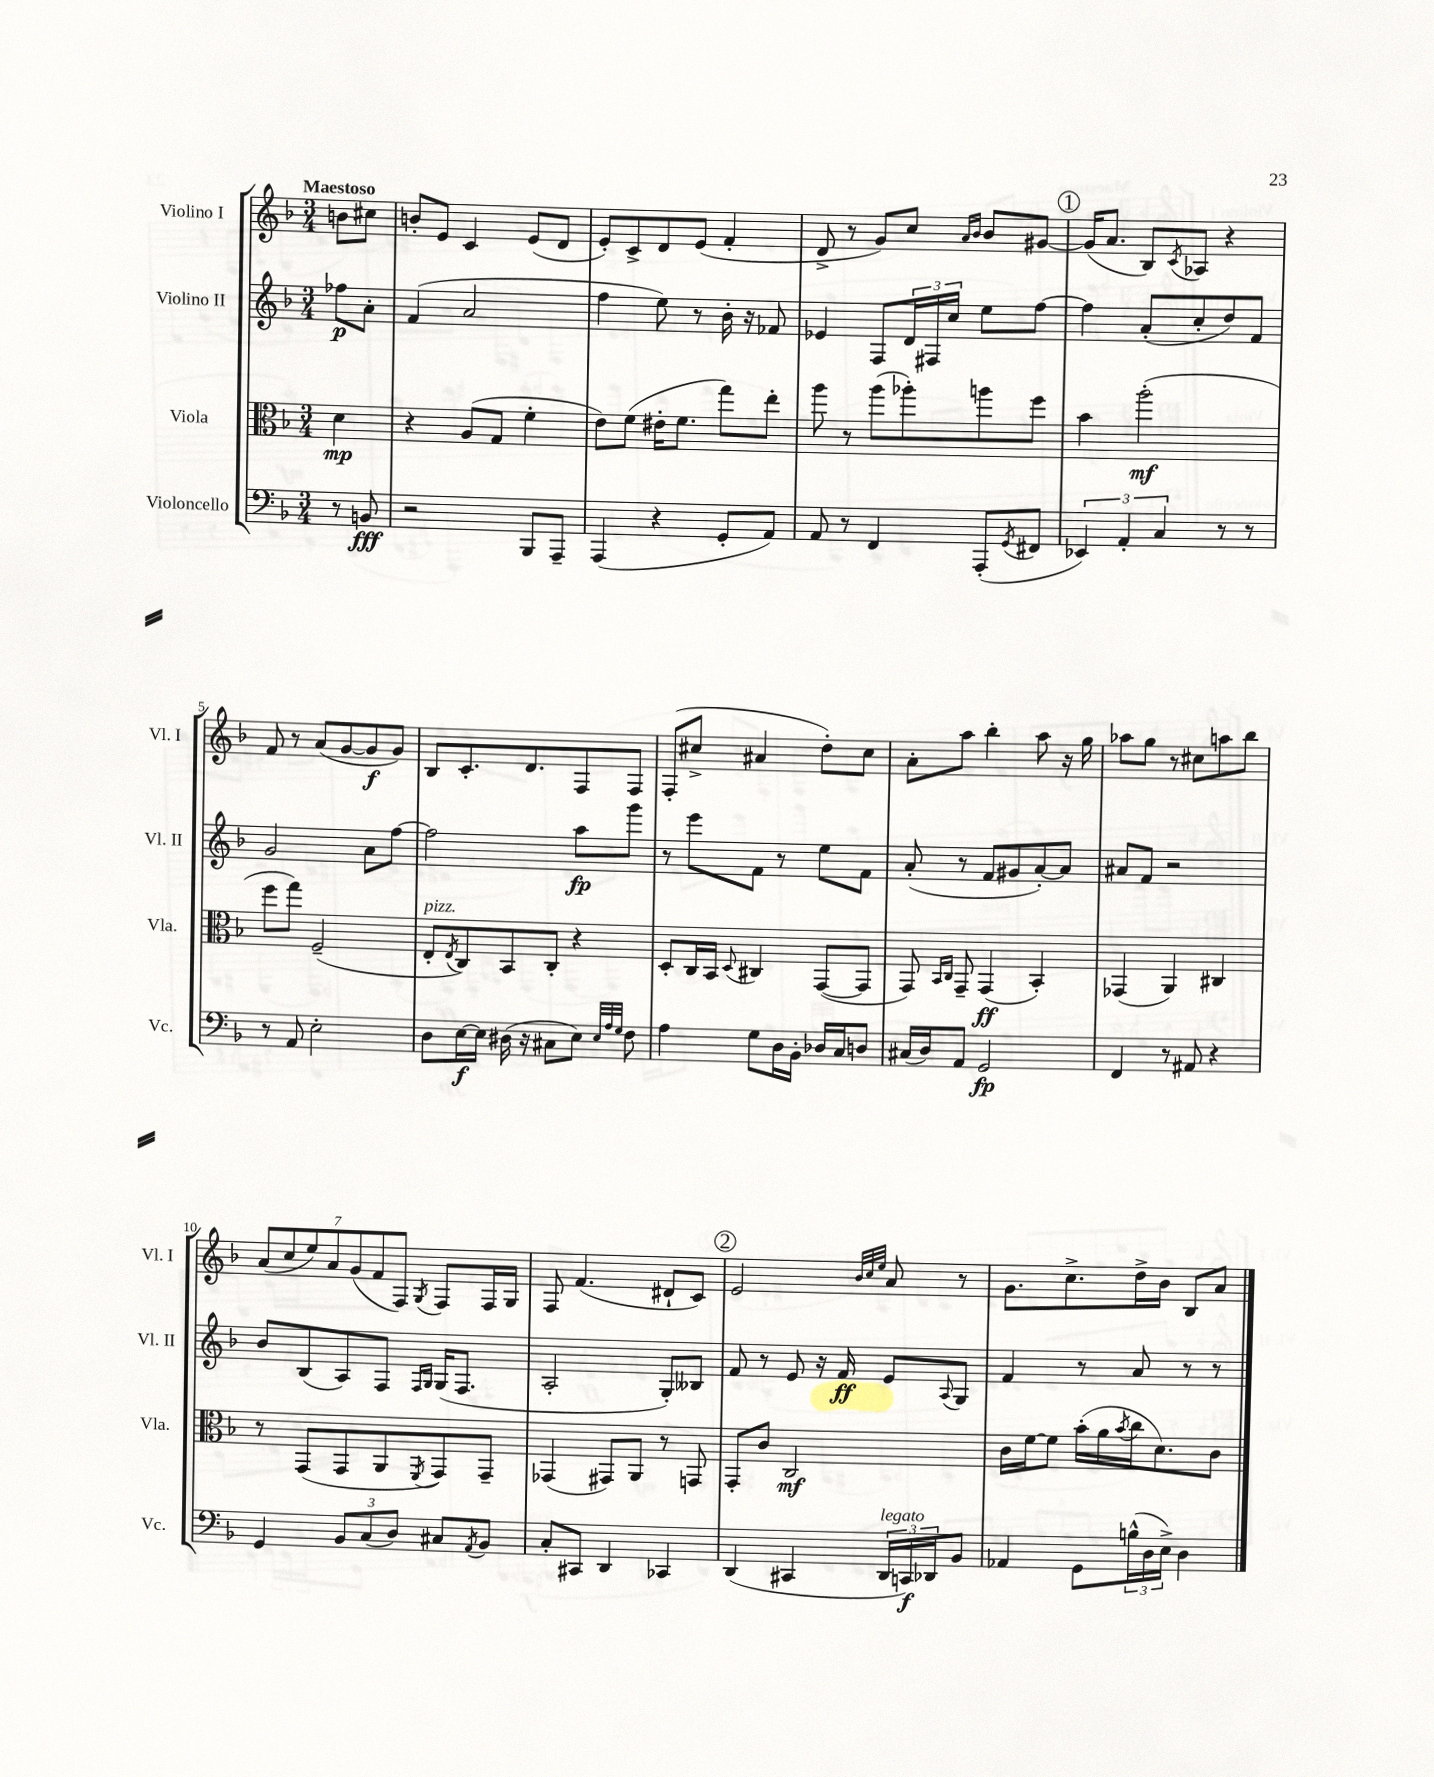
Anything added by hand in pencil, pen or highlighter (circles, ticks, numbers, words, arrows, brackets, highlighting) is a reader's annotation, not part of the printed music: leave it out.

**kern	**dynam	**kern	**dynam	**kern	**dynam	**kern	**dynam
*part4	*part4	*part3	*part3	*part2	*part2	*part1	*part1
*staff4	*staff4	*staff3	*staff3	*staff2	*staff2	*staff1	*staff1
*I"Violoncello	*	*I"Viola	*	*I"Violino II	*	*I"Violino I	*
*I'Vc.	*	*I'Vla.	*	*I'Vl. II	*	*I'Vl. I	*
*clefF4	*	*clefC3	*	*clefG2	*	*clefG2	*
*k[b-]	*	*k[b-]	*	*k[b-]	*	*k[b-]	*
*M3/4	*	*M3/4	*	*M3/4	*	*M3/4	*
=	=	=	=	=	=	=	=
!	!	!	!	!	!	!LO:TX:a:B:t=Maestoso	!
8r	.	4d\	mp	8ff-X\L	p	8bn\L	.
8BBn/	fff	.	.	8a'\J	.	8cc#X\J	.
=1	=1	=1	=1	=1	=1	=1	=1
2r	.	4r	.	(4f/	.	8bn'/L	.
.	.	.	.	.	.	8e/J	.
.	.	(8A/L	.	2a/	.	4c/	.
.	.	8G/J	.	.	.	.	.
8BBB-/L	.	4f'\	.	.	.	(8e/L	.
8AAA~/J	.	.	.	.	.	8d/J	.
=2	=2	=2	=2	=2	=2	=2	=2
(4AAA/	.	8e\L)	.	4ff\	.	8e'/L)	.
.	.	(8f\J	.	.	.	8c^/	.
4r	.	16e#X'\KL	.	8ee\)	.	8d/	.
.	.	8.f\J	.	.	.	.	.
.	.	.	.	8r	.	(8e/J	.
8GG'/L	.	8gg\L)	.	16b-'\	.	4f'/	.
.	.	.	.	16r	.	.	.
8AA/J)	.	8ee'\J	.	8f-X/	.	.	.
=3	=3	=3	=3	=3	=3	=3	=3
8AA/	.	8aa\	.	4e-X/	.	8d^/	.
8r	.	8r	.	.	.	8r	.
4FF/	.	(8aa\L	.	8F/L	.	8g/L)	.
.	.	8aa-X'\)	.	24d/L	.	8cc/J	.
.	.	.	.	24F#X/	.	.	.
.	.	.	.	24cc/JJ	.	.	.
.	.	.	.	.	.	16qqa/LL	.
.	.	.	.	.	.	16qqb-/JJ	.
(8AAA'/L	.	8aan\	.	8ee\L	.	8b-/L	.
8qGG/	.	.	.	.	.	.	.
8FF#X/J	.	8ff\J	.	[8ff\J	.	[8g#X/J	.
!!LO:REH:place=s1:t=1
=4	=4	=4	=4	=4	=4	=4	=4
6EE-X/)	.	4b-\	.	4ff\]	.	(16g#/KL]	.
.	.	.	.	.	.	8.a/J	.
6AA'/	.	.	.	.	.	.	.
.	.	(2aa'\	mf	(8a'/L	.	8B-/L)	.
6C/	.	.	.	.	.	.	.
.	.	.	.	.	.	8qc/	.
.	.	.	.	8cc'/	.	8A-X/J	.
8r	.	.	.	8dd/)	.	4r	.
8r	.	.	.	8f/J	.	.	.
!!LO:LB:g=z
=5	=5	=5	=5	=5	=5	=5	=5
8r	.	8ff\L	.	2g/	.	8f/	.
8AA/	.	8gg\J)	.	.	.	8r	.
2E'\	.	(2F~/	.	.	.	(8a/L	.
.	.	.	.	.	.	[8g/	.
.	.	.	.	8a\L	.	8g/]	f
.	.	.	.	[8ff\J	.	8g/J)	.
=6	=6	=6	=6	=6	=6	=6	=6
!	!	!LO:TX:a:i:t=pizz.	!	!	!	!	!
8D\L	.	8E'/L	.	2ff\]	.	8B-/L	.
.	.	8qE/	.	.	.	.	.
[16E\L	f	8C/)	.	.	.	8.c'/	.
16E\JJ]	.	.	.	.	.	.	.
(16D#X\	.	8BB-/	.	.	.	.	.
16r	.	.	.	.	.	8.d/	.
8C#X\L	.	8C'/J	.	.	.	.	.
8E\J)	.	4r	.	8aa\L	fp	8F/	.
32qqE/LLL	.	.	.	.	.	.	.
32qqA/	.	.	.	.	.	.	.
32qqG/JJJ	.	.	.	.	.	.	.
8F\	.	.	.	8ggg\J	.	8F/J	.
=7	=7	=7	=7	=7	=7	=7	=7
4A\	.	8D'/L	.	8r	.	(8F'/L	.
.	.	16C/L	.	8eee\L	.	8cc#X^/J	.
.	.	16BB-/JJ	.	.	.	.	.
.	.	8qqD/	.	.	.	.	.
8G\L	.	4C#X/	.	8f\J	.	4a#X/	.
16D\L	.	.	.	8r	.	.	.
16BB-'\JJ	.	.	.	.	.	.	.
16D-X/LL	.	([8GG/L	.	8ee\L	.	8dd'\L)	.
16C/J	.	.	.	.	.	.	.
8Dn/J	.	8GG/J]	.	8f\J	.	8cc#\J	.
=8	=8	=8	=8	=8	=8	=8	=8
(16C#X/LL	.	8GG/)	.	(8a'/	.	8a'\L	.
16D/J)	.	.	.	.	.	.	.
.	.	16qqBB-/LL	.	.	.	.	.
.	.	16qqC/JJ	.	.	.	.	.
8AA/J	.	8GG~/	.	8r	.	8aa\J	.
2GG/	fp	(4GG/	ff	8f/L	.	4bb-'\	.
.	.	.	.	8g#X/	.	.	.
.	.	4BB-'/)	.	[8a'/)	.	8aa\	.
.	.	.	.	8a/J]	.	16r	.
.	.	.	.	.	.	16gg\	.
=9	=9	=9	=9	=9	=9	=9	=9
4FF/	.	(4GG-X/	.	8a#X/L	.	8aa-X\L	.
.	.	.	.	8f/J	.	8gg\J	.
8r	.	4AA/)	.	2r	.	8r	.
8AA#X/	.	.	.	.	.	8cc#X\L	.
4r	.	4C#X/	.	.	.	8aan\	.
.	.	.	.	.	.	8bb-\J	.
!!LO:LB:g=z
=10	=10	=10	=10	=10	=10	=10	=10
4GG/	.	8r	.	8b-/L	.	(14a/L	.
.	.	.	.	.	.	14cc/	.
.	.	(8GG/L	.	(8B-/	.	.	.
.	.	.	.	.	.	14ee/)	.
.	.	.	.	.	.	14a/	.
12BB-/L	.	8GG/	.	8A/)	.	.	.
.	.	.	.	.	.	(14g/	.
(12C/	.	.	.	.	.	.	.
.	.	.	.	.	.	14f/	.
.	.	8AA/	.	8F/J	.	.	.
12D/J)	.	.	.	.	.	.	.
.	.	.	.	.	.	14F/J)	.
.	.	.	.	16qqF/LL	.	.	.
.	.	8qFF/	.	16qqG/JJ	.	8qG/	.
8C#X/L	.	8GG/)	.	(16G/KL	.	8F/L	.
.	.	.	.	8.F/J	.	.	.
8qAA/	.	.	.	.	.	.	.
8BB-/J	.	8GG~/J	.	.	.	16F/L	.
.	.	.	.	.	.	16G/JJ	.
=11	=11	=11	=11	=11	=11	=11	=11
8C'/L	.	(4GG-X/	.	2A'/	.	8F/	.
8CC#X/J	.	.	.	.	.	(4.f/	.
4DD/	.	8GG#X/L)	.	.	.	.	.
.	.	8AA/J	.	.	.	.	.
4CC-X/	.	8r	.	8G'/L)	.	8d#X`/L	.
.	.	8GGn/	.	8B--X/J	.	8c/J)	.
!!LO:REH:place=s1:t=2
=12	=12	=12	=12	=12	=12	=12	=12
(4DD/	.	8GG'/L	.	8f/	.	2e/	.
.	.	8c/J	.	8r	.	.	.
4CC#X/	.	2C/	mf	8e/	.	.	.
.	.	.	.	16r	.	.	.
.	.	.	.	16f/	ff	.	.
.	.	.	.	.	.	32qqb-/LLL	.
.	.	.	.	.	.	32qqcc/	.
.	.	.	.	.	.	32qqee/JJJ	.
!LO:TX:a:i:t=legato	!	!	!	!	!	!	!
24DD/LL	.	.	.	8e/L	.	8a/	.
24CCn/)	f	.	.	.	.	.	.
24DD-X/J	.	.	.	.	.	.	.
.	.	.	.	8qqA/	.	.	.
8BB-/J	.	.	.	8G/J	.	8r	.
=13	=13	=13	=13	=13	=13	=13	=13
4AA-X/	.	16c\LL	.	4f/	.	8.g\L	.
.	.	[16f\J	.	.	.	.	.
.	.	8f\J]	.	.	.	.	.
.	.	.	.	.	.	8.cc^\	.
8GG\L	.	(16b-'\LL	.	8r	.	.	.
.	.	16a\	.	.	.	.	.
.	.	8qb-/	.	.	.	.	.
(24Bn^^\L	.	16cc\J	.	8a/	.	16dd^\L	.
24D\	.	.	.	.	.	.	.
.	.	8.d\)	.	.	.	16b-\JJ	.
24E^\JJ)	.	.	.	.	.	.	.
4D\	.	.	.	8r	.	8B-/L	.
.	.	8c\J	.	8r	.	8a/J	.
==	==	==	==	==	==	==	==
*-	*-	*-	*-	*-	*-	*-	*-
